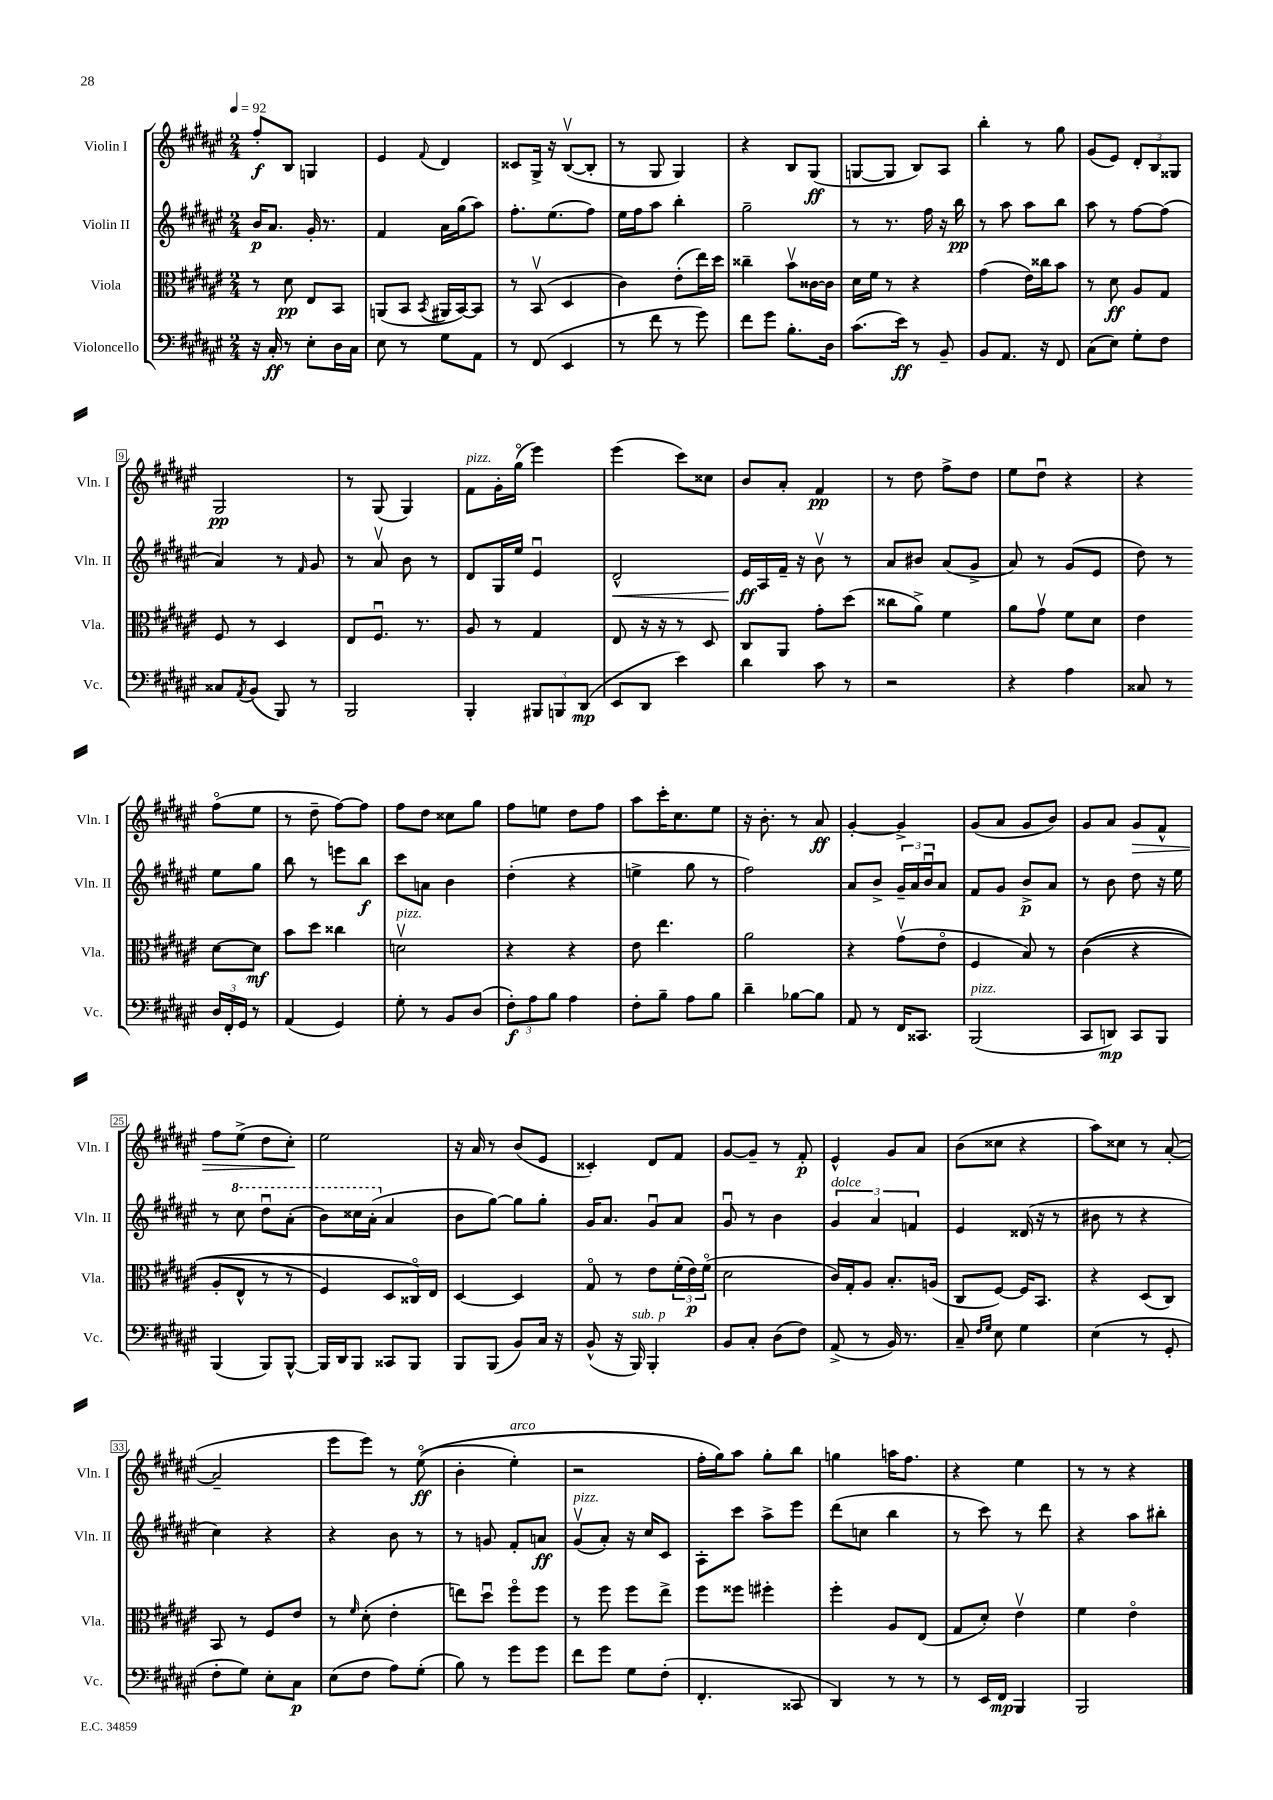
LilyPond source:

<<
\new StaffGroup <<
\new Staff = "s0" \with { instrumentName = "Violin I" shortInstrumentName = "Vln. I" } {
    \clef treble \key fis \major \numericTimeSignature \time 2/4 \tempo 4 = 92
    fis''8-.\f b8 g4 |
    eis'4 \appoggiatura { fis'8 } dis'4 |
    cisis'8 gis16-> r16 b8~\upbow( b8-. |
    r8 gis8 gis4) |
    r4 b8 gis8\ff( |
    g8~ g8 b8) ais8 |
    b''4-. r8 gis''8 |
    gis'8( eis'8) \tuplet 3/2 { dis'8-. b8 gisis8 } |
    gis2\pp |
    r8 gis8( gis4) |
    fis'8^\markup { \italic "pizz." } gis'16-. gis''16\flageolet( eis'''4) |
    eis'''4( cis'''8) cisis''8 |
    b'8 ais'8-. fis'4\pp |
    r8 dis''8 fis''8-> dis''8 |
    eis''8 dis''8\downbow r4 |
    r4 fis''8\flageolet( eis''8 |
    r8 dis''8-- fis''8~) fis''8 |
    fis''8 dis''8 cisis''8 gis''8 |
    fis''8 e''8 dis''8 fis''8 |
    ais''8 cis'''16-. cis''8. eis''8 |
    r16 b'8.-. r8 ais'8\ff |
    gis'4~-. gis'4-> |
    gis'8( ais'8 gis'8 b'8) |
    gis'8 ais'8 gis'8\> fis'8-^ |
    fis''8 eis''8->( dis''8 cis''8-.\!) |
    eis''2 |
    r16 ais'16 r8 b'8( eis'8 |
    cisis'4-.) dis'8 fis'8 |
    gis'8~ gis'8-- r8 fis'8-.\p |
    eis'4-^ gis'8 ais'8 |
    b'8( cisis''8 r4 |
    ais''8) cisis''8 r8 ais'8~-.( |
    ais'2-- |
    eis'''8 eis'''8) r8 eis''8\flageolet\ff(\( |
    b'4-. eis''4-.^\markup { \italic "arco" }) |
    r2 |
    fis''16-. gis''16\) ais''8 gis''8-. b''8 |
    g''4 a''16 fis''8. |
    r4 eis''4 |
    r8 r8 r4 \bar "|." |
}
\new Staff = "s1" \with { instrumentName = "Violin II" shortInstrumentName = "Vln. II" } {
    \clef treble \key fis \major \numericTimeSignature \time 2/4
    b'16\p ais'8. gis'16-. r8. |
    fis'4 ais'16 gis''16( ais''8) |
    fis''8.-. eis''8.( fis''8) |
    eis''16 fis''16 ais''8 b''4-. |
    gis''2-- |
    r8 r8. fis''16 r16 b''16\pp |
    r8 ais''8 ais''8 b''8 |
    ais''8 r8 fis''8~ fis''8( |
    ais'4) r8 \grace { fis'16 } gis'8 |
    r8 ais'8\upbow b'8 r8 |
    dis'8 gis16 eis''16 eis'4\downbow |
    dis'2-^\< |
    eis'16\ff\! ais16 fis'16-- r16 b'8\upbow r8 |
    ais'8 bis'8 ais'8( gis'8-> |
    ais'8) r8 gis'8( eis'8 |
    dis''8) r8 eis''8 gis''8 |
    b''8 r8 e'''8 b''8\f |
    cis'''8 a'8 b'4 |
    dis''4-.( r4 |
    e''4-> gis''8 r8 |
    fis''2) |
    ais'8 b'8-> \tuplet 3/2 { gis'16-- ais'16 b'16\downbow } ais'8 |
    fis'8 gis'8 b'8->\p ais'8 |
    r8 b'8 dis''8 r16 eis''16 |
    r8 \ottava #1 cis'''8 dis'''8\downbow ais''8-.( |
    b''8) cisis'''16 ais''16-.( \ottava #0 ais'4 |
    b'8 gis''8~) gis''8 gis''8-. |
    gis'16 ais'8. gis'8\downbow ais'8 |
    gis'8\downbow r8 b'4 |
    \tuplet 3/2 { gis'4^\markup { \italic "dolce" } ais'4 f'4 } |
    eis'4 disis'16( r16 r8 |
    bis'8 r8 r4 |
    cis''4) r4 |
    r4 b'8 r8 |
    r8 g'8 fis'8-. a'8\ff |
    gis'8\upbow^\markup { \italic "pizz." }( ais'8-.) r16 cis''16 cis'8 |
    ais8-. cis'''8 ais''8-> eis'''8 |
    dis'''8( c''8 b''4 |
    r8 cis'''8) r8 dis'''8 |
    r4 ais''8 bis''8-. \bar "|." |
}
\new Staff = "s2" \with { instrumentName = "Viola" shortInstrumentName = "Vla." } {
    \clef alto \key fis \major \numericTimeSignature \time 2/4
    r8 dis'8\pp eis8 b,8 |
    a,8( b,8 \acciaccatura { b,8 } ais,16 b,16~) b,8 |
    r8 b,8\upbow( dis4 |
    cis'4) eis'8-.( eis''16) dis''16 |
    cisis''4-- b'8\upbow cisis'16~ cisis'16 |
    dis'16 fis'16 r8 r4 |
    gis'4( eis'16) cisis''16 b'8 |
    r8 dis'8\ff ais8 gis8 |
    fis8 r8 dis4 |
    eis8 fis8.\downbow r8. |
    ais8 r8 gis4 |
    eis8 r16 r16 r8 dis8 |
    cis8 ais,8 gis'8-. dis''8( |
    cisis''8 ais'8->) fis'4 |
    ais'8 gis'8\upbow fis'8 dis'8 |
    eis'4 dis'8~ dis'8\mf |
    b'8 dis''8 cisis''4 |
    d'2\upbow^\markup { \italic "pizz." } |
    r4 r4 |
    eis'8 eis''4. |
    ais'2 |
    r4 gis'8\upbow( eis'8\flageolet |
    fis4 b8) r8 |
    cis'4(\( r4 |
    ais8-. eis8-^ r8 r8 |
    fis4) dis8 cisis16\flageolet\) eis16 |
    dis4~ dis4 |
    gis8\flageolet r8 eis'8 \tuplet 3/2 { fis'16-.( eis'16\p) fis'16\flageolet( } |
    dis'2 |
    cis'16) gis16-. ais8 b8.-. a16( |
    cis8 fis8~) fis16 b,8. |
    r4 dis8( cis8) |
    b,8 r8 fis8 eis'8 |
    r8 \grace { fis'16 } dis'8-.( eis'4-. |
    e''8) dis''8\downbow fis''8\flageolet fis''8 |
    r8 fis''8 fis''8 eis''8-> |
    fis''8 fisis''8 fis''4-. |
    fis''4-. ais8 eis8( |
    gis8 dis'8-.) eis'4\upbow |
    fis'4 eis'4\flageolet \bar "|." |
}
\new Staff = "s3" \with { instrumentName = "Violoncello" shortInstrumentName = "Vc." } {
    \clef bass \key fis \major \numericTimeSignature \time 2/4
    r16 cis16-.\ff r8 eis8-. dis16 cis16 |
    eis8 r8 gis8 ais,8 |
    r8 fis,8( eis,4 |
    r8 fis'8 r8 gis'8) |
    fis'8 gis'8 b8.-. dis16 |
    cis'8.( eis'16\ff) r8 b,8-- |
    b,8 ais,8. r16 fis,8 |
    cis8( eis8) gis8-. fis8 |
    cisis8 \acciaccatura { ais,8 } b,8( b,,8) r8 |
    b,,2 |
    b,,4-. \tuplet 3/2 { bis,,8 b,,8 dis,8\mp( } |
    eis,8 dis,8 eis'4) |
    dis'4 cis'8 r8 |
    r2 |
    r4 ais4 |
    cisis8 r8 \tuplet 3/2 { dis16 fis,16-. gis,16 } r8 |
    ais,4( gis,4) |
    gis8-. r8 b,8 dis8( |
    \tuplet 3/2 { fis8-.\f) ais8 b8 } ais4 |
    fis8-. b8-- ais8 b8 |
    dis'4-- bes8~ bes8 |
    ais,8 r8 fis,16 cisis,8. |
    b,,2^\markup { \italic "pizz." }( |
    cis,8 d,8\mp) cis,8 b,,8 |
    b,,4( b,,8) b,,8~-^ |
    b,,16 dis,16 b,,8 cisis,8 b,,8 |
    b,,8 b,,8( b,8) cis16 r16 |
    b,8-^( r16 b,,16^\markup { \italic "sub. p" }) b,,4-. |
    b,8 cis8-. dis8( fis8) |
    ais,8->( r8 b,16) r8. |
    cis8-- \grace { fis16 gis16 } eis8 gis4 |
    eis4( r8 gis,8-. |
    fis8-. gis8) eis8-. cis8\p |
    eis8( fis8 ais8) gis8-.( |
    b8) r8 gis'8 gis'8 |
    fis'8 gis'8 gis8 fis8-.( |
    fis,4.-. cisis,8 |
    dis,4) r8 r8 |
    r8 eis,16 fis,16\mp b,,4 |
    b,,2 \bar "|." |
}
>>
>>
\layout { \context { \Score \override BarNumber.stencil = #(make-stencil-boxer 0.1 0.3 ly:text-interface::print) } }
